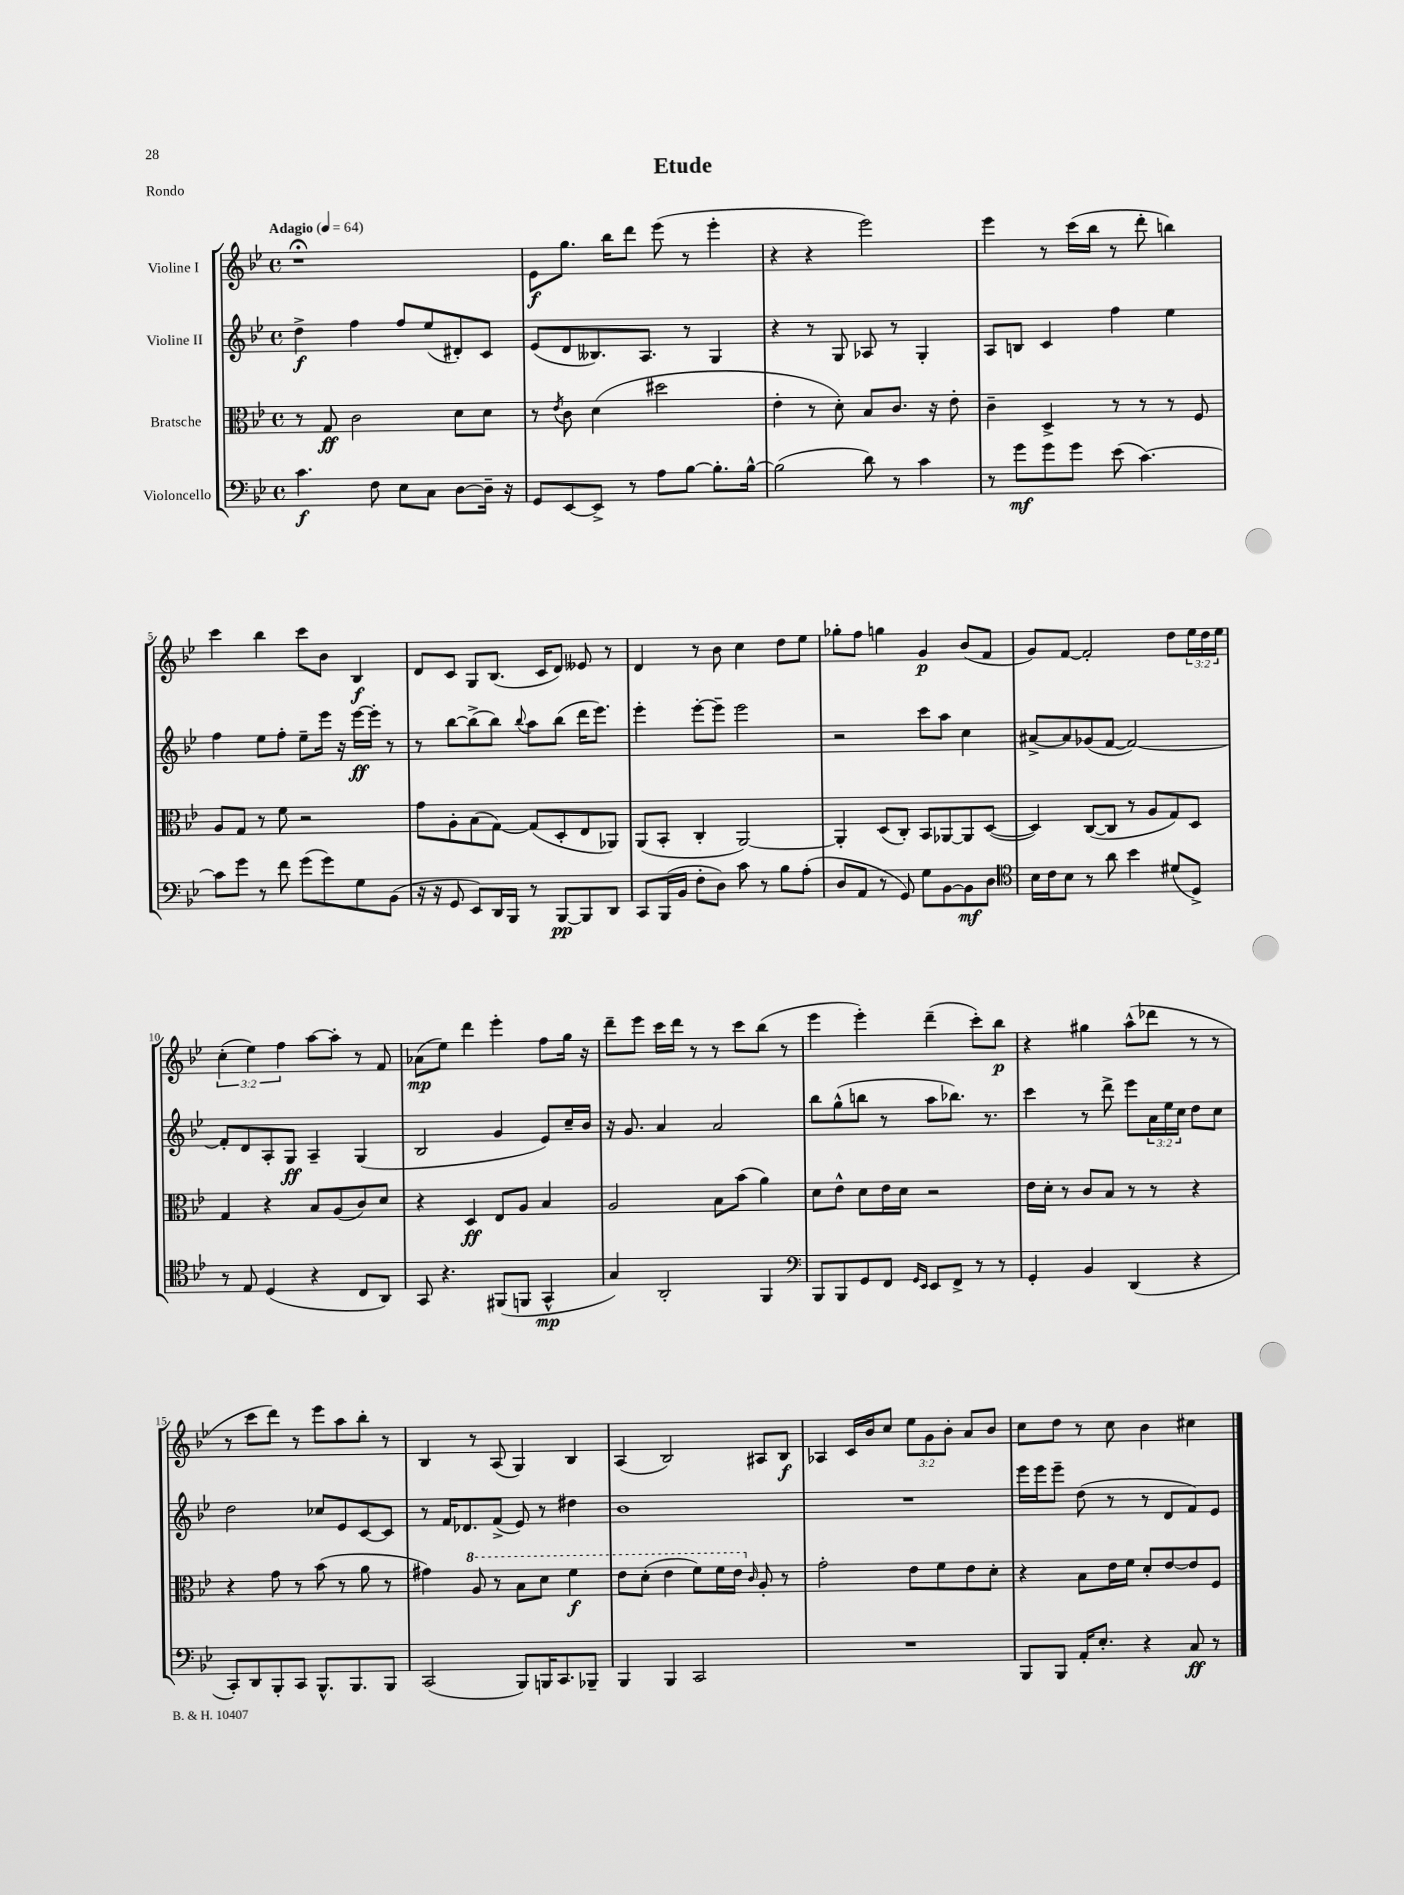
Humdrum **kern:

**kern	**kern	**kern	**kern
*staff4	*staff3	*staff2	*staff1
*clefF4	*clefC3	*clefG2	*clefG2
*k[b-e-]	*k[b-e-]	*k[b-e-]	*k[b-e-]
*M4/4	*M4/4	*M4/4	*M4/4
*met(c)	*met(c)	*met(c)	*met(c)
*MM64	*MM64	*MM64	*MM64
4.c	8r	4dd^	1r;
.	8G	.	.
.	2c	4ff	.
8F	.	.	.
8E-	.	8ff	.
8C	.	(8ee-	.
[8D	8d	8d#')	.
16D~]	8d	8c	.
16r	.	.	.
=	=	=	=
8GG	8r	(8e-	8e-
.	8qe-	.	.
[8EE-	8c	8d	8.gg
8EE-^]	(4d	8.B--)	.
.	.	.	16bb-
8r	.	.	8ddd
.	.	8.A	.
8A	2dd#	.	(8eee-
[8B-	.	8r	8r
8.B-']	.	4G	4eee-'
[16B-^^	.	.	.
=	=	=	=
(2B-]	4e-'	4r	4r
.	8r	8r	4r
.	8d')	8G	.
8d)	8B-	8A-	2eee-)
8r	8.c	8r	.
4c	.	4G'	.
.	16r	.	.
.	8e-'	.	.
=	=	=	=
8r	4c~	8A	4eee-
8g	.	8B	.
8g	4D^	4c	8r
8g	.	.	(16ccc
.	.	.	16bb-
(8e-	8r	4ff	8r
[4.c)	8r	.	8ddd'
.	8r	4ee-	4bb)
.	8F	.	.
=	=	=	=
8c]	8A	4ff	4ccc
8g	8G	.	.
8r	8r	8ee-	4bb-
8f	8f	8ff'	.
(8g	2r	8ee-~	8ccc
8g)	.	16eee-	8b-
.	.	16r	.
8G	.	[16eee-	4B-
.	.	16eee-']	.
(8BB-	.	8r	.
=	=	=	=
16r	8g	8r	8d
16r	.	.	.
8GG	8A'	[8bb-	8c
8EE-)	(8B-	(8bb-^]	8G
16DD	[8G)	8bb-)	(8.B-
16BBB-	.	.	.
.	.	8qqbb-	.
8r	(8G]	8aa	.
.	.	.	16c
[8BBB-	8D'	(8bb-	8d)
8BBB-]	8E-	16ddd	8e--
.	.	8.eee-)	.
8DD	8AA-)	.	8r
=	=	=	=
8CC	(8AA	4eee-'	4d
(16BBB-	8BB-'	.	.
16BB-	.	.	.
8F'	4C'	[8eee-'	8r
8D)	.	8eee-~]	8b-
8c	[2AA)	2eee-	4cc
8r	.	.	.
8B-	.	.	8dd
(8A'	.	.	8ee-
=	=	=	=
8D	4AA']	2r	8gg-'
8AA	.	.	8ff
8r	(8D	.	4gg
8GG)	8C')	.	.
8G	8BB-	8ccc	4g
[8BB-	[8AA-	8aa	.
8BB-]	8AA-]	4cc	(8b-
8D	([8D	.	8f
=	=	=	=
*clefC4	*	*	*
16B-	4D])	[8a#^	8g)
16c	.	.	.
8B-	.	8a#]	[8f
8r	([8C	(8g-	2f']
8a	8C]	[8f	.
4b-	8r	2f_)	.
.	8A	.	.
(8d#	8G)	.	8dd
8D^)	8D	.	24ee-
.	.	.	24dd
.	.	.	24ee-
=	=	=	=
8r	4G	8f']	(6cc'
8E-	.	8d	.
.	.	.	6ee-)
(4D	4r	8A'	.
.	.	.	6ff
.	.	8G	.
4r	8B-	4A~	[8aa
.	(8A	.	8aa']
8C	8c)	(4G	8r
8AA)	8d	.	8f
=	=	=	=
8GG	4r	2B-	(8a-
4.r	.	.	8ee-)
.	4D	.	4ddd
(8FF#	8E-	4g	4eee-'
8FF	8A	.	.
4GG^^	4B-	8e-)	8ff
.	.	16cc~	16gg
.	.	16b-	16r
=	=	=	=
4G)	2A	16r	8ddd~
.	.	8.g	.
.	.	.	8eee-
2AA'	.	4a	16ccc
.	.	.	16ddd
.	.	.	8r
.	8B-	2a	8r
.	(8b-	.	8ccc
4FF	4a)	.	(8bb-
.	.	.	8r
=	=	=	=
*clefF4	*	*	*
8BBB-	8d	8bb-	4eee-
8BBB-	8e-^^	(8gg^^	.
8GG	8d	8bb	4eee-')
8FF	16e-	8r	.
.	16d	.	.
16qqGG	.	.	.
16qqEE-	.	.	.
8EE-	2r	8aa	(4ddd~
8FF^	.	8.bb-)	.
8r	.	.	8ccc')
.	.	8.r	.
8r	.	.	8bb-
=	=	=	=
4GG'	16e-	4ccc	4r
.	16d'	.	.
.	8r	.	.
4BB-	8c	8r	4gg#
.	8B-	8ddd^	.
(4DD	8r	8eee-	(8aa^^
.	8r	24a	8ddd-
.	.	24ee-	.
.	.	24cc	.
4r	4r	8dd	8r
.	.	8cc	8r
=	=	=	=
8CC')	4r	2dd	8r
8DD	.	.	8ccc
8BBB-'	8g	.	8ddd)
8CC	8r	.	8r
8.BBB-^^	(8b-	8cc-	8eee-
.	8r	8e-	8aa
8.BBB-	.	.	.
.	8a	[8c	8bb-'
8BBB-	8r	8c]	8r
=	=	=	=
(2CC	4g#)	8r	4B-
.	.	16f	.
.	.	8.d-	.
.	8a	.	8r
.	8r	(8f^	(8A
8BBB-)	8b-	8e-)	4G)
16BBB	8dd	8r	.
8.CC	.	.	.
.	4ff	4dd#	4B-
8BBB-~	.	.	.
=	=	=	=
4BBB-	8ee-	1b-	(4A
.	(8dd'	.	.
4BBB-	4ee-	.	2B-)
2CC	8ff)	.	.
.	16ff	.	.
.	16ee-	.	.
.	16qqc	.	.
.	8A'	.	8A#
.	8r	.	8B-
=	=	=	=
1r	2g'	1r	4A-
.	.	.	16c
.	.	.	16b-
.	.	.	8cc
.	8e-	.	12ee-
.	.	.	12g
.	8f	.	.
.	.	.	12b-'
.	8e-	.	8a
.	8d'	.	8b-
=	=	=	=
8BBB-	4r	16eee-	8cc
.	.	16eee-	.
8BBB-	.	8eee-~	8dd
16AA'	8B-	(8dd	8r
8.E-'	.	.	.
.	16e-	8r	8cc
.	16f	.	.
4r	8d'	8r	4b-
.	[8e-	8d	.
8C	8e-]	8f)	4cc#
8r	8F	8e-	.
==	==	==	==
*-	*-	*-	*-
